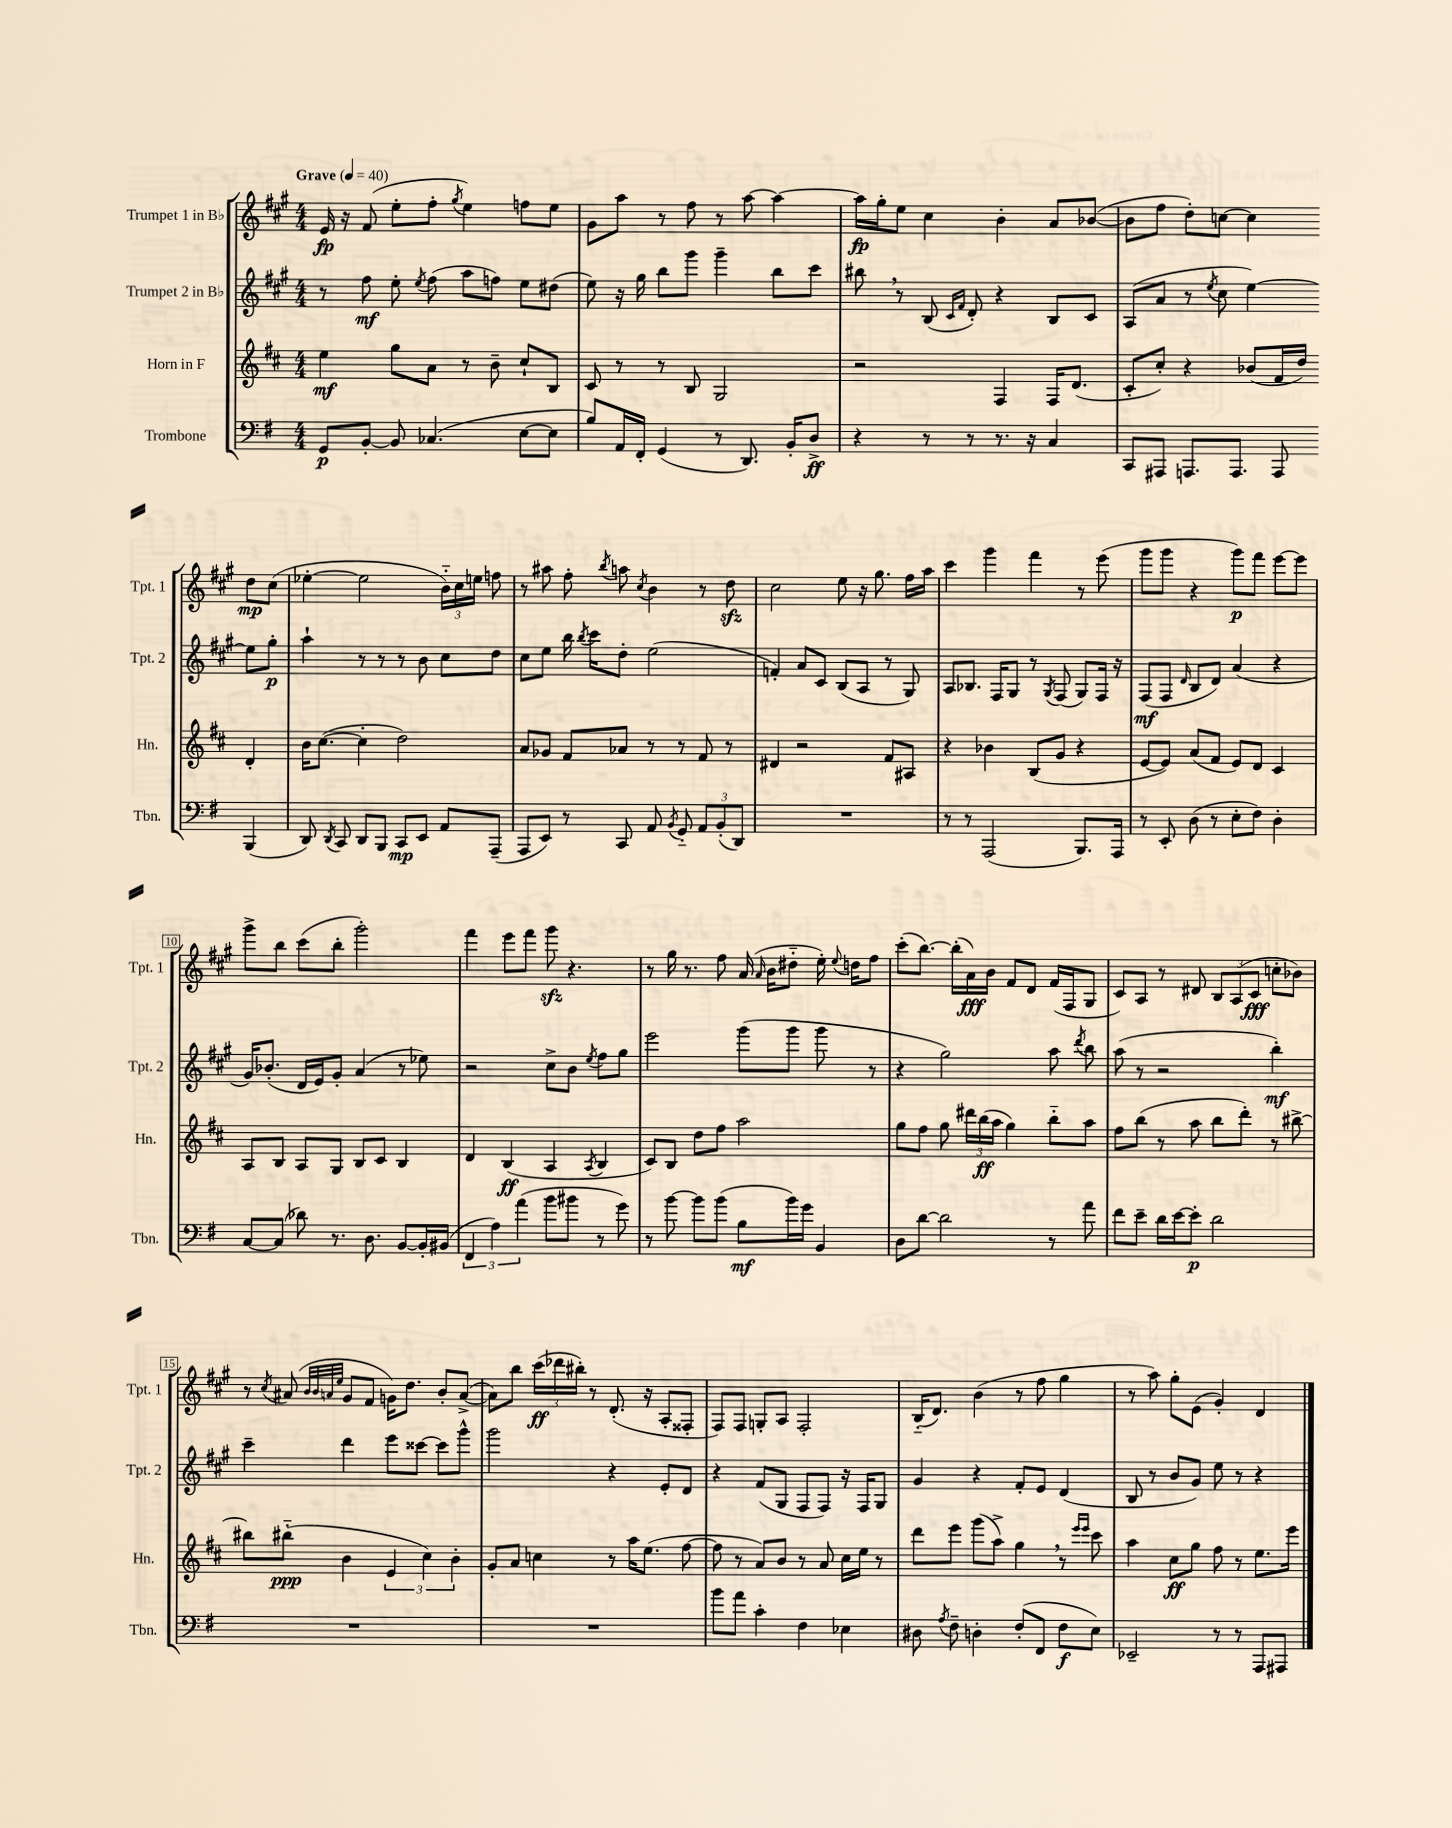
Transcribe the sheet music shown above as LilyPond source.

<<
\new StaffGroup <<
\new Staff = "s0" \with { instrumentName = "Trumpet 1 in Bb" shortInstrumentName = "Tpt. 1" } {
    \clef treble \key a \major \numericTimeSignature \time 4/4 \tempo "Grave" 4 = 40
    \autoBeamOff e'16\fp r16 fis'8( e''8[-. fis''8]-. \acciaccatura { gis''8 } e''4) f''8[ e''8] |
    gis'8[ a''8] r8 fis''8 r8 a''8~ a''4~ |
    a''16[\fp gis''16-. e''8] cis''4 b'4-. a'8[ bes'8]~( |
    bes'8[ fis''8] d''8[-.) c''8]~ c''4 d''8[\mp c''8]( |
    ees''4~-. ees''2 \tuplet 3/2 { b'16[-_) cis''16 e''16] } f''8 |
    r8 ais''8 fis''8-. \acciaccatura { b''8 } a''8 \acciaccatura { cis''8 } b'4 r8 d''8\sfz |
    cis''2 e''8 r16 gis''8. fis''16[ a''16] |
    cis'''4 gis'''4 fis'''4 r8 e'''8( |
    gis'''8[ gis'''8] r4 gis'''8[\p) fis'''8] e'''8[~ e'''8] |
    gis'''8[-> b''8] cis'''8[( b''8]-. gis'''2-.) |
    fis'''4 e'''8[ fis'''8] gis'''8\sfz r4. |
    r8 gis''16 r8. fis''8 a'16( \grace { a'16 } b'16[ dis''8]-_ e''16-.) \appoggiatura { e''8 } d''16[ fis''8] |
    cis'''8[-.( b''8.]~) b''16[-.( a'16\fff) b'16] fis'8[ d'8] fis'16[( fis16 gis8] |
    cis'8[) a8] r8 dis'8 \tuplet 3/2 { b8[ a8( cis'8]\fff } c''8[-. bes'8]) |
    r8 \acciaccatura { cis''8 } ais'8( \grace { b'32[ b'32 a'32 e''32] } gis'8[ fis'8] g'16[) d''8.] b'8[-. a'8]~->( |
    a'8[) b''8] \tuplet 3/2 { cis'''16[\ff( des'''16 bis''16]-.) } r8 d'8.-.( r16 a8[-. fisis8]-. |
    fis8[) fis8] g8[-. a8] fis2-. |
    b16[-_( d'8.]) b'4( r8 fis''8 gis''4 |
    r8 a''8) gis''8[-. e'8]( gis'4-.) d'4 \bar "|." |
}
\new Staff = "s1" \with { instrumentName = "Trumpet 2 in Bb" shortInstrumentName = "Tpt. 2" } {
    \clef treble \key a \major \numericTimeSignature \time 4/4
    \autoBeamOff r8 fis''8\mf e''8-. \acciaccatura { e''8 } fis''8( a''8[ f''8]) e''8[ dis''8]( |
    e''8) r16 gis''16 b''8[ gis'''8] gis'''4-- b''8[ cis'''8] |
    bis''8 \breathe r8 b8( \grace { cis'16[ fis'16] } d'8-.) r4 b8[ cis'8] |
    a8[( a'8] r8 \acciaccatura { e''8 } cis''8 e''4~) e''8[ gis''8]-.\p |
    a''4-! r8 r8 r8 b'8 cis''8[ d''8] |
    cis''8[ e''8] b''16 \acciaccatura { b''8 } cis'''16[ d''8]-. e''2( |
    f'4-.) a'8[ cis'8] b8[( a8] r8 gis8) |
    a8[ bes8.] fis16[ gis8] r8 \acciaccatura { gis8 } fis8( gis8[) fis16] r16 |
    fis8[\mf( fis8] \grace { d'16 } b8[ d'8]) a'4( r4 |
    gis'16[) bes'8.]-.( d'16[ e'16) gis'8]-. a'4( r8 ees''8) |
    r2 cis''8[-> b'8] \acciaccatura { e''8 } fis''8[ gis''8] |
    e'''2 gis'''8[( gis'''8] gis'''8 r8 |
    r4 gis''2) a''8 \acciaccatura { d'''8 } b''8 |
    a''8( r8 r2 b''4-.\mf) |
    cis'''4-- d'''4 e'''8[ cisis'''8]~ cisis'''8[ gis'''8]-^ |
    gis'''2 r4 e'8[-. d'8] |
    r4 fis'8[( gis8] fis8[ fis8]) r16 fis16[ gis8] |
    gis'4 r4 fis'8[-. e'8] d'4( |
    b8 r8 b'8[ gis'8]) e''8 r8 r4 \bar "|." |
}
\new Staff = "s2" \with { instrumentName = "Horn in F" shortInstrumentName = "Hn." } {
    \clef treble \key d \major \numericTimeSignature \time 4/4
    \autoBeamOff e''4\mf g''8[ a'8] r8 b'8-- cis''8[-! b8] |
    cis'8 r8 r8 b8 g2 |
    r2 fis4 fis16[ d'8.]( |
    cis'8[-. cis''8]-.) r4 bes'8[( fis'16 d''16]) d'4-. |
    b'16[ cis''8.]~( cis''4-. d''2) |
    a'8[ ges'8] fis'8[ aes'8] r8 r8 fis'8 r8 |
    dis'4 r2 fis'8[ ais8] |
    r4 bes'4 b8[( g'8] r4 |
    e'8[~ e'8]) a'8[( fis'8] e'8[) d'8] cis'4 |
    a8[ b8] a8[ g8] b8[ cis'8] b4 |
    d'4 b4\ff( a4 \acciaccatura { a8 } b4 |
    cis'8[) b8] d''8[ fis''8] a''2 |
    g''8[ fis''8] g''8 \tuplet 3/2 { dis'''16[ b''16\ff( a''16] } g''4) b''8[-_ a''8] |
    fis''8[ b''8]( r8 a''8 b''8[ d'''8]-.) r8 bis''8~-> |
    bis''8[ bis''8]-_\ppp( b'4 \tuplet 3/2 { e'4 cis''4) b'4-. } |
    g'8[-. a'8] c''4 r8 a''16[ e''8.]( fis''8~ |
    fis''8 r8 a'8[) b'8] r8 a'8 cis''16[ e''16] r8 |
    d'''8[ e'''8] g'''8[( a''8]->) g''4 \breathe r8 \grace { e'''16[ e'''16] } cis'''8 |
    a''4 cis''8[\ff g''8] fis''8 r8 e''8.[ e'''16] \bar "|." |
}
\new Staff = "s3" \with { instrumentName = "Trombone" shortInstrumentName = "Tbn." } {
    \clef bass \key g \major \numericTimeSignature \time 4/4
    \autoBeamOff g,8[\p b,8]~-. b,8 ces4.( e8[~ e8] |
    b8[) a,16 fis,16]-. g,4( r8 d,8.) b,16[-. d8]->\ff |
    r4 r8 r8 r8. r16 c4 |
    c,8[ ais,,8] a,,8.[ a,,8.] a,,8 b,,4( |
    d,8) \acciaccatura { d,8 } c,8 d,8[ b,,8] c,8[\mp e,8] a,8[ a,,8]--( |
    a,,8[ e,8]) r8 c,8 a,8 \acciaccatura { b,8 } g,8-_ \tuplet 3/2 { a,8[ b,8-.( d,8]) } |
    R1 |
    r8 r8 a,,2( b,,8.[) a,,16] |
    r8 e,8-. d8( r8 e8[-. fis8]) d4-. |
    c8[~ c8]( des'8) r8. d8. b,8[~ b,16-. bis,16]( |
    \tuplet 3/2 { fis,4 a4) a'4( } b'8[ bis'8] r8 g'8) |
    r8 b'8~ b'8[ b'8]( b8[\mf b'16) g'16] b,4 |
    d8[ d'8]~ d'2 r8 a'8 |
    fis'8[ e'8]-- d'16[ e'16~ e'8]-.\p d'2 |
    R1 |
    R1 |
    b'8[ a'8] c'4-. fis4 ees4 |
    dis8 \acciaccatura { a8 } fis8-- d4-. fis8[-.( fis,8] fis8[\f e8]) |
    ees,2-- r8 r8 a,,8[ ais,,8] \bar "|." |
}
>>
>>
\layout { \context { \Score \override BarNumber.stencil = #(make-stencil-boxer 0.1 0.3 ly:text-interface::print) } }
